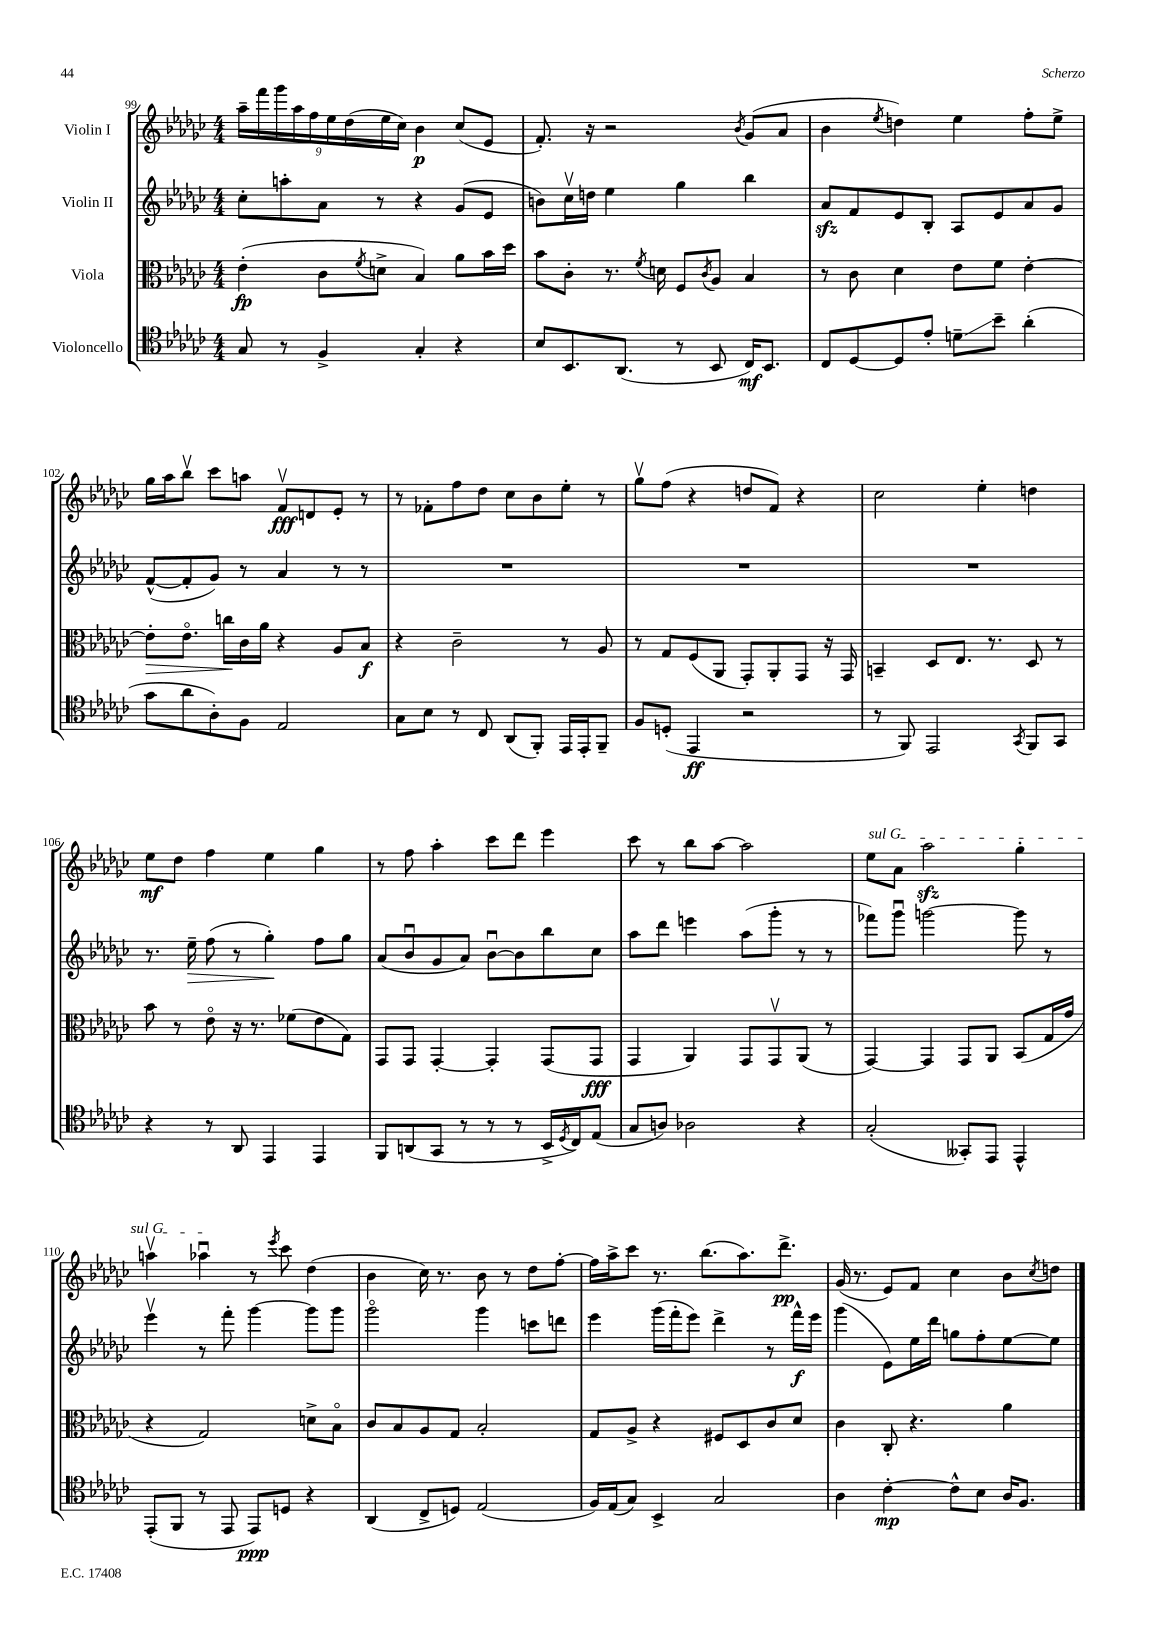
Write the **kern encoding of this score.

**kern	**kern	**kern	**kern
*staff4	*staff3	*staff2	*staff1
*clefC4	*clefC3	*clefG2	*clefG2
*k[b-e-a-d-g-c-]	*k[b-e-a-d-g-c-]	*k[b-e-a-d-g-c-]	*k[b-e-a-d-g-c-]
*M4/4	*M4/4	*M4/4	*M4/4
8G-	(4e-'	8cc-'	18aa-~
.	.	.	18fff
.	.	.	18ggg-
8r	.	8aa'	.
.	.	.	18aa-
.	.	.	18ff
4F^	8c-	8a-	.
.	.	.	18ee-
.	.	.	(18dd-
.	8qf	.	.
.	8d^	8r	.
.	.	.	18ee-
.	.	.	18cc-)
4G-'	4B-)	4r	4b-
4r	8a-	(8g-	(8cc-
.	16b-	8e-	8e-
.	16dd-	.	.
=	=	=	=
8B-	8b-	8b)	8.f')
8.BB-	8c-'	16cc-v	.
.	.	16dd	16r
.	8.r	4ee-	2r
(8.AA-	.	.	.
.	8qf	.	.
.	16d	.	.
8r	8F	4gg-	.
.	8qc-	.	.
8BB-	8A-	.	.
.	.	.	8qb-
16C-)	4B-	4bb-	(8g-
8.BB-	.	.	.
.	.	.	8a-
=	=	=	=
8C-	8r	8a-	4b-
[8D-	8c-	8f	.
.	.	.	8qee-
8D-]	4d-	8e-	4dd)
8e-'	.	8B-'	.
8d~	8e-	8A-	4ee-
8b-~	8f	8e-	.
(4a-'	[4e-'	8a-	8ff'
.	.	8g-	8ee-^
=	=	=	=
8g-	8e-']	([8f^^	16gg-
.	.	.	16aa-
8a-	8.e-o	8f']	8bb-v
8A-')	.	8g-)	8ccc-
.	16cc	.	.
8F	16c-	8r	8aa
.	16a-	.	.
2E-	4r	4a-	8fv
.	.	.	8d
.	8A-	8r	8e-'
.	8B-	8r	8r
=	=	=	=
8G-	4r	1r	8r
8B-	.	.	8f-'
8r	2c-~	.	8ff
8C-	.	.	8dd-
(8AA-	.	.	8cc-
8FF')	.	.	8b-
16EE-	8r	.	8ee-'
16EE-'	.	.	.
8FF~	8A-	.	8r
=	=	=	=
8F	8r	1r	8gg-v
(8D'	8G-	.	(8ff
4EE-	(8F	.	4r
.	8AA-	.	.
2r	8GG-')	.	8dd
.	8AA-'	.	8f)
.	8GG-	.	4r
.	16r	.	.
.	16GG-	.	.
=	=	=	=
8r	4BB~	1r	2cc-
8FF)	.	.	.
2EE-	8D-	.	.
.	8.E-	.	.
.	.	.	4ee-'
.	8.r	.	.
8qGG-	.	.	.
8FF	8D-	.	4dd
8GG-	8r	.	.
=	=	=	=
4r	8b-	8.r	8ee-
.	8r	.	8dd-
.	.	16ee-~	.
8r	8e-o	(8ff	4ff
8AA-	16r	8r	.
.	8.r	.	.
4EE-	.	4gg-')	4ee-
.	(8f-	.	.
4EE-	8e-	8ff	4gg-
.	8G-)	8gg-	.
=	=	=	=
8FF	8GG-	(8a-	8r
(8AA	8GG-	8b-u	8ff
8GG-	[4GG-'	8g-	4aa-'
8r	.	8a-)	.
8r	4GG-']	[8b-u	8ccc-
8r	.	8b-]	8ddd-
16BB-^	(8GG-	8bb-	4eee-
8qD-	.	.	.
16C-)	.	.	.
(8E-	8GG-	8cc-	.
=	=	=	=
8G-	4GG-	8aa-	8ccc-
8A)	.	8ddd-	8r
2A-	4AA-)	4eee	8bb-
.	.	.	[8aa-
.	8GG-	(8aa-	2aa-]
.	8GG-v	8ggg-'	.
4r	(8AA-	8r	.
.	8r	8r	.
=	=	=	=
(2G-'	[4GG-)	8fff-)	8ee-
.	.	8ggg-u	8a-
.	4GG-]	[2ggg	2aa-
8GG--')	8GG-	.	.
8EE-	8AA-	.	.
4EE-^^	(8BB-	8ggg]	4gg-'
.	16G-	8r	.
.	16g-	.	.
=	=	=	=
(8EE-'	4r	4eee-v	4aav
8FF	.	.	.
8r	2G-)	8r	4aa-u
8EE-	.	8fff'	.
8EE-)	.	[4ggg-	8r
.	.	.	8qeee-
8D	.	.	8ccc-
4r	8d^	8ggg-]	(4dd-
.	8B-o	8ggg-	.
=	=	=	=
(4AA-	8c-	2ggg-o	4b-
.	8B-	.	.
8C-^	8A-	.	16cc-)
.	.	.	8.r
8D)	8G-	.	.
(2E-	2B-'	4ggg-	8b-
.	.	.	8r
.	.	8ccc	8dd-
.	.	8ddd	[8ff'
=	=	=	=
16F)	8G-	4eee-	16ff]
(16E-	.	.	16aa-^
8G-)	8A-^	.	8ccc-
4BB-^	4r	(16ggg-	8.r
.	.	16fff'	.
.	.	8eee-)	.
.	.	.	(8.bb-
2G-	8F#	4ddd-^	.
.	8D-	.	8.aa-)
.	8c-	8r	.
.	.	.	8.ddd-^
.	8d-	16fff^^	.
.	.	16eee-	.
=	=	=	=
4A-	4c-	(4ggg-	(16g-
.	.	.	8.r
[4c-'	8C-'	8e-)	8e-)
.	4.r	16ee-	8f
.	.	16ddd-	.
8c-^^]	.	8gg	4cc-
8B-	.	8ff'	.
16A-	4a-	[8ee-	8b-
8.F	.	.	.
.	.	.	8qcc-
.	.	8ee-]	8dd
==	==	==	==
*-	*-	*-	*-
